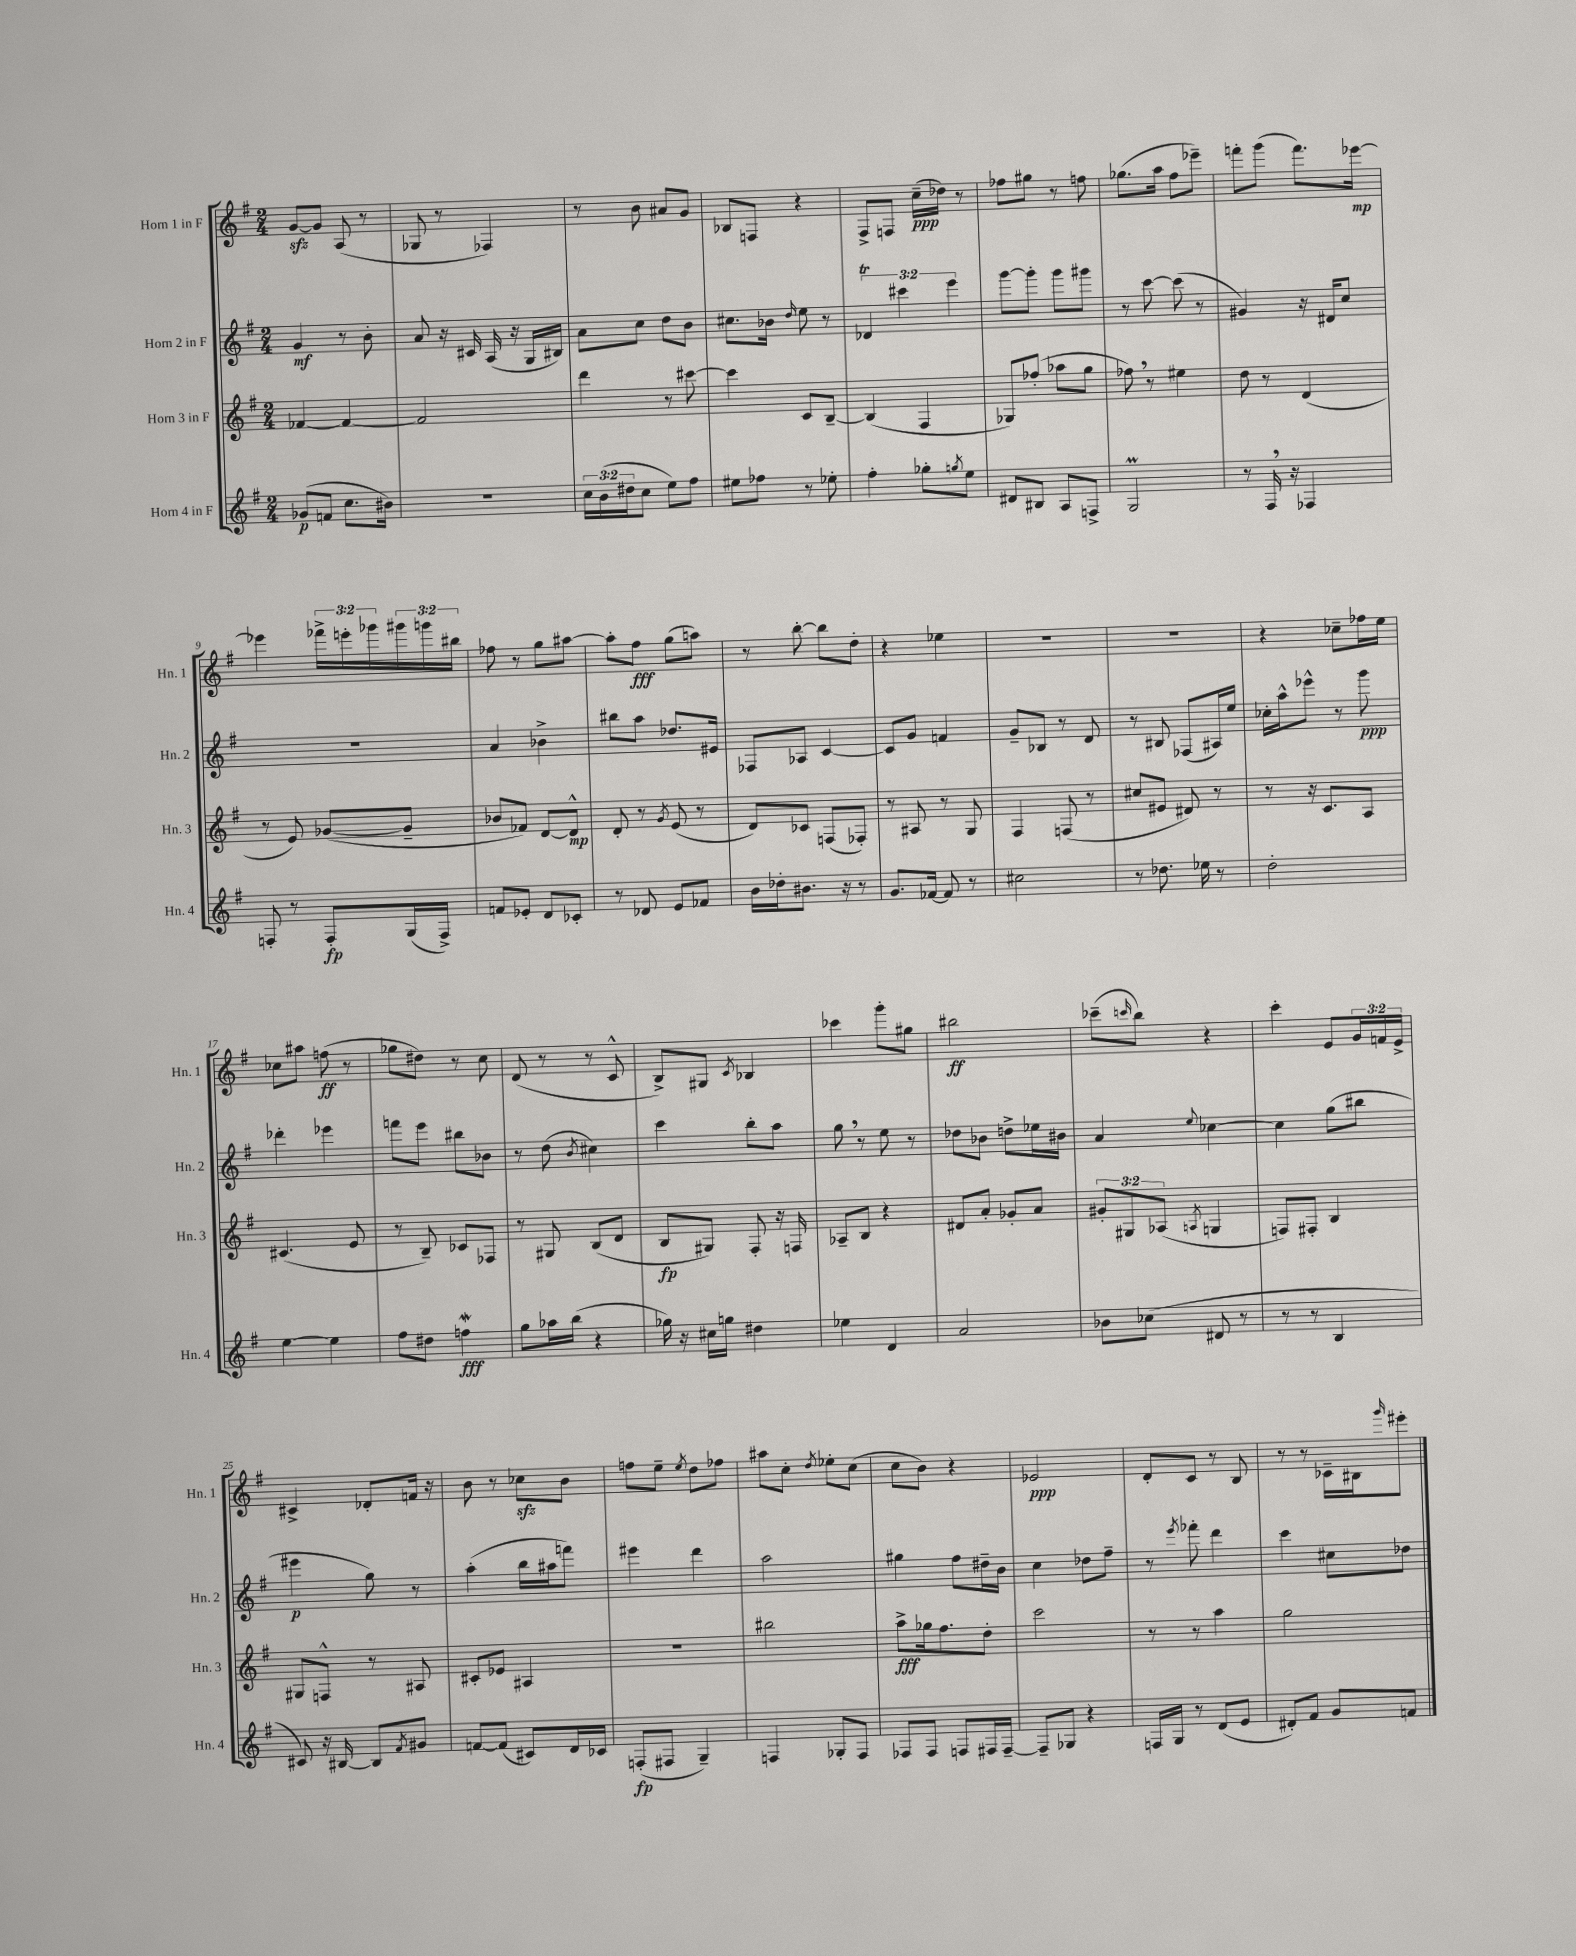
<<
\new StaffGroup <<
\new Staff = "s0" \with { instrumentName = "Horn 1 in F" shortInstrumentName = "Hn. 1" } {
    \clef treble \key g \major \numericTimeSignature \time 2/4 \override Staff.TupletNumber.text = #tuplet-number::calc-fraction-text
    g'8~\sfz g'8 a8( r8 |
    ges8 r8 fes4) |
    r8 b'8 ais'8 g'8 |
    bes8 f8 r4 |
    fis8-> f8 c''16--\ppp( des''16) r8 |
    fes''8 gis''8 r8 f''8 |
    ges''8.( a''16 fis''8 ees'''8--) |
    f'''8-. g'''8( f'''8.) ees'''16~\mp |
    ees'''4 \tuplet 3/2 { fes'''16-> e'''16-. ges'''16 } \tuplet 3/2 { gis'''16 g'''16 bis''16 } |
    fes''8 r8 g''8 ais''8~ |
    ais''8-. fis''8\fff g''8( a''8) |
    r8 b''8~-. b''8 d''8-. |
    r4 ees''4 |
    R2 |
    r2 |
    r4 ces''8-- fes''16 e''16 |
    ces''8 ais''8 f''8\ff( r8 |
    ges''8 dis''8) r8 c''8 |
    d'8( r8 r8 c'8-^ |
    b8->) gis8 \acciaccatura { c'8 } bes4 |
    ces'''4 g'''8-. gis''8 |
    bis''2\ff |
    ces'''8--( \grace { c'''16 } b''8) r4 |
    c'''4-. e'8 \tuplet 3/2 { g'16 f'16 e'16-> } |
    cis'4-> des'8-. f'16 r16 |
    b'8 r8 ces''8\sfz b'8 |
    f''8 e''8-- \acciaccatura { e''8 } d''8 fes''8 |
    ais''8 c''8-. \acciaccatura { d''8 } ees''8-. c''8( |
    c''8 b'8) r4 |
    ees'2\ppp |
    d'8-. c'8 r8 b8 |
    r8 r8 ces'16-- bis16 \grace { g'''16 } eis'''8-. \bar "|." |
}
\new Staff = "s1" \with { instrumentName = "Horn 2 in F" shortInstrumentName = "Hn. 2" } {
    \clef treble \key g \major \numericTimeSignature \time 2/4 \override Staff.TupletNumber.text = #tuplet-number::calc-fraction-text
    g'4\mf r8 b'8-. |
    a'8 r16 cis'16 a16( r16 g16 bis16) |
    a'8 c''8 d''8 b'8 |
    cis''8. bes'16 \grace { d''16 } e''8 r8 |
    \tuplet 3/2 { des'4\trill cis'''4 e'''4 } |
    g'''8~ g'''8-. g'''8 gis'''8 |
    r8 c'''8~ c'''8( r8 |
    gis'4) r16 dis'16 c''8 |
    R2 |
    a'4 bes'4-> |
    bis''8 a''8 des''8. eis'16 |
    fes8 aes8 c'4~ |
    c'8 g'8 f'4 |
    g'8-- bes8 r8 d'8 |
    r8 bis8 fes8( ais16) e''16 |
    ces''16-. a''16-^ ees'''8-^ r8 g'''8\ppp |
    des'''4-. ees'''4 |
    f'''8 e'''8 bis''8 bes'8 |
    r8 d''8( \acciaccatura { b'8 } cis''4) |
    c'''4 b''8-. a''8 |
    g''8 \breathe r8 e''8 r8 |
    des''8 bes'8 d''8-> ees''16 bis'16 |
    a'4 \appoggiatura { e''8 } ces''4~ |
    ces''4 g''8( bis''8 |
    eis'''4\p g''8) r8 |
    a''4-.( b''16 ais''16 f'''8) |
    eis'''4 d'''4 |
    a''2 |
    gis''4 fis''8 dis''16-- b'16 |
    c''4 des''8 fis''8-- |
    r8 \acciaccatura { e'''8 } fes'''8-. d'''4 |
    c'''4 cis''8 des''8 \bar "|." |
}
\new Staff = "s2" \with { instrumentName = "Horn 3 in F" shortInstrumentName = "Hn. 3" } {
    \clef treble \key g \major \numericTimeSignature \time 2/4 \override Staff.TupletNumber.text = #tuplet-number::calc-fraction-text
    fes'4~ fes'4~ |
    fes'2 |
    d'''4 r8 cis'''8~ |
    cis'''4 c'8 b8~-- |
    b4( fis4 |
    ges8) fes''8-.( aes''8 g''8 |
    fes''8) \breathe r8 eis''4 |
    d''8 r8 d'4( |
    r8 e'8) ges'8~( ges'8-- |
    bes'8 fes'8) d'8~ d'8-^\mp |
    d'8-. r8 \acciaccatura { g'8 } e'8( r8 |
    d'8) ces'8 f8( fes8-.) |
    r8 ais8 r8 g8 |
    fis4 f8( r8 |
    cis''8 eis'8 dis'8) r8 |
    r8 r16 c'8. a8 |
    cis'4.( e'8 |
    r8 b8--) ces'8 fes8 |
    r8 gis8 b8( d'8 |
    b8\fp gis8) fis8-. r16 f16 |
    aes8-- b8 r4 |
    dis'8 a'8-. ges'8-. a'8 |
    \tuplet 3/2 { gis'8-. gis8 aes8( } \acciaccatura { a8 } g4 |
    f8) fis8-. b4 |
    gis8 f8-^ r8 ais8 |
    cis'8-. ees'8 ais4 |
    R2 |
    bis''2 |
    a''8->\fff ges''16 fis''8. d''8-. |
    c'''2 |
    r8 r8 a''4 |
    g''2 \bar "|." |
}
\new Staff = "s3" \with { instrumentName = "Horn 4 in F" shortInstrumentName = "Hn. 4" } {
    \clef treble \key g \major \numericTimeSignature \time 2/4 \override Staff.TupletNumber.text = #tuplet-number::calc-fraction-text
    ges'8\p( f'8 c''8. bis'16) |
    r2 |
    \tuplet 3/2 { c''16 b'16( dis''16 } c''8 e''8) fis''8 |
    eis''8 fes''8 r8 ees''8-. |
    fis''4-. ges''8-. \acciaccatura { g''8 } e''8 |
    dis'8 bis8 a8 f8-> |
    g2\prall |
    r8 fis16 \breathe r16 fes4 |
    f8-. r8 f8-.\fp g16( f16->) |
    f'8 ees'8-. d'8 ces'8-. |
    r8 des'8 e'8 fes'8 |
    b'16 des''16-. bis'8. r16 r8 |
    g'8. fes'16~ fes'8 r8 |
    cis''2 |
    r8 des''8. ees''16 r8 |
    d''2-. |
    e''4~ e''4 |
    fis''8 dis''8 f''4\mordent\fff |
    g''8 aes''16 b''16( r4 |
    ges''16) r16 cis''16 g''16 dis''4 |
    ees''4 d'4 |
    a'2 |
    bes'8 ces''8( dis'8 r8 |
    r8 r8 b4 |
    cis'8) r16 bis16~ bis8 \acciaccatura { fis'8 } gis'8 |
    f'8~ f'8( cis'8) d'16 ces'16 |
    f8-.\fp( fis8 g4--) |
    f4 ges8-. f8 |
    fes8 fes8 f8 fis16 fis16~-- |
    fis8-- ges8 r4 |
    f16 g16 r8 d'8( e'8 |
    dis'8-.) fis'8 g'8 f'8 \bar "|." |
}
>>
>>
